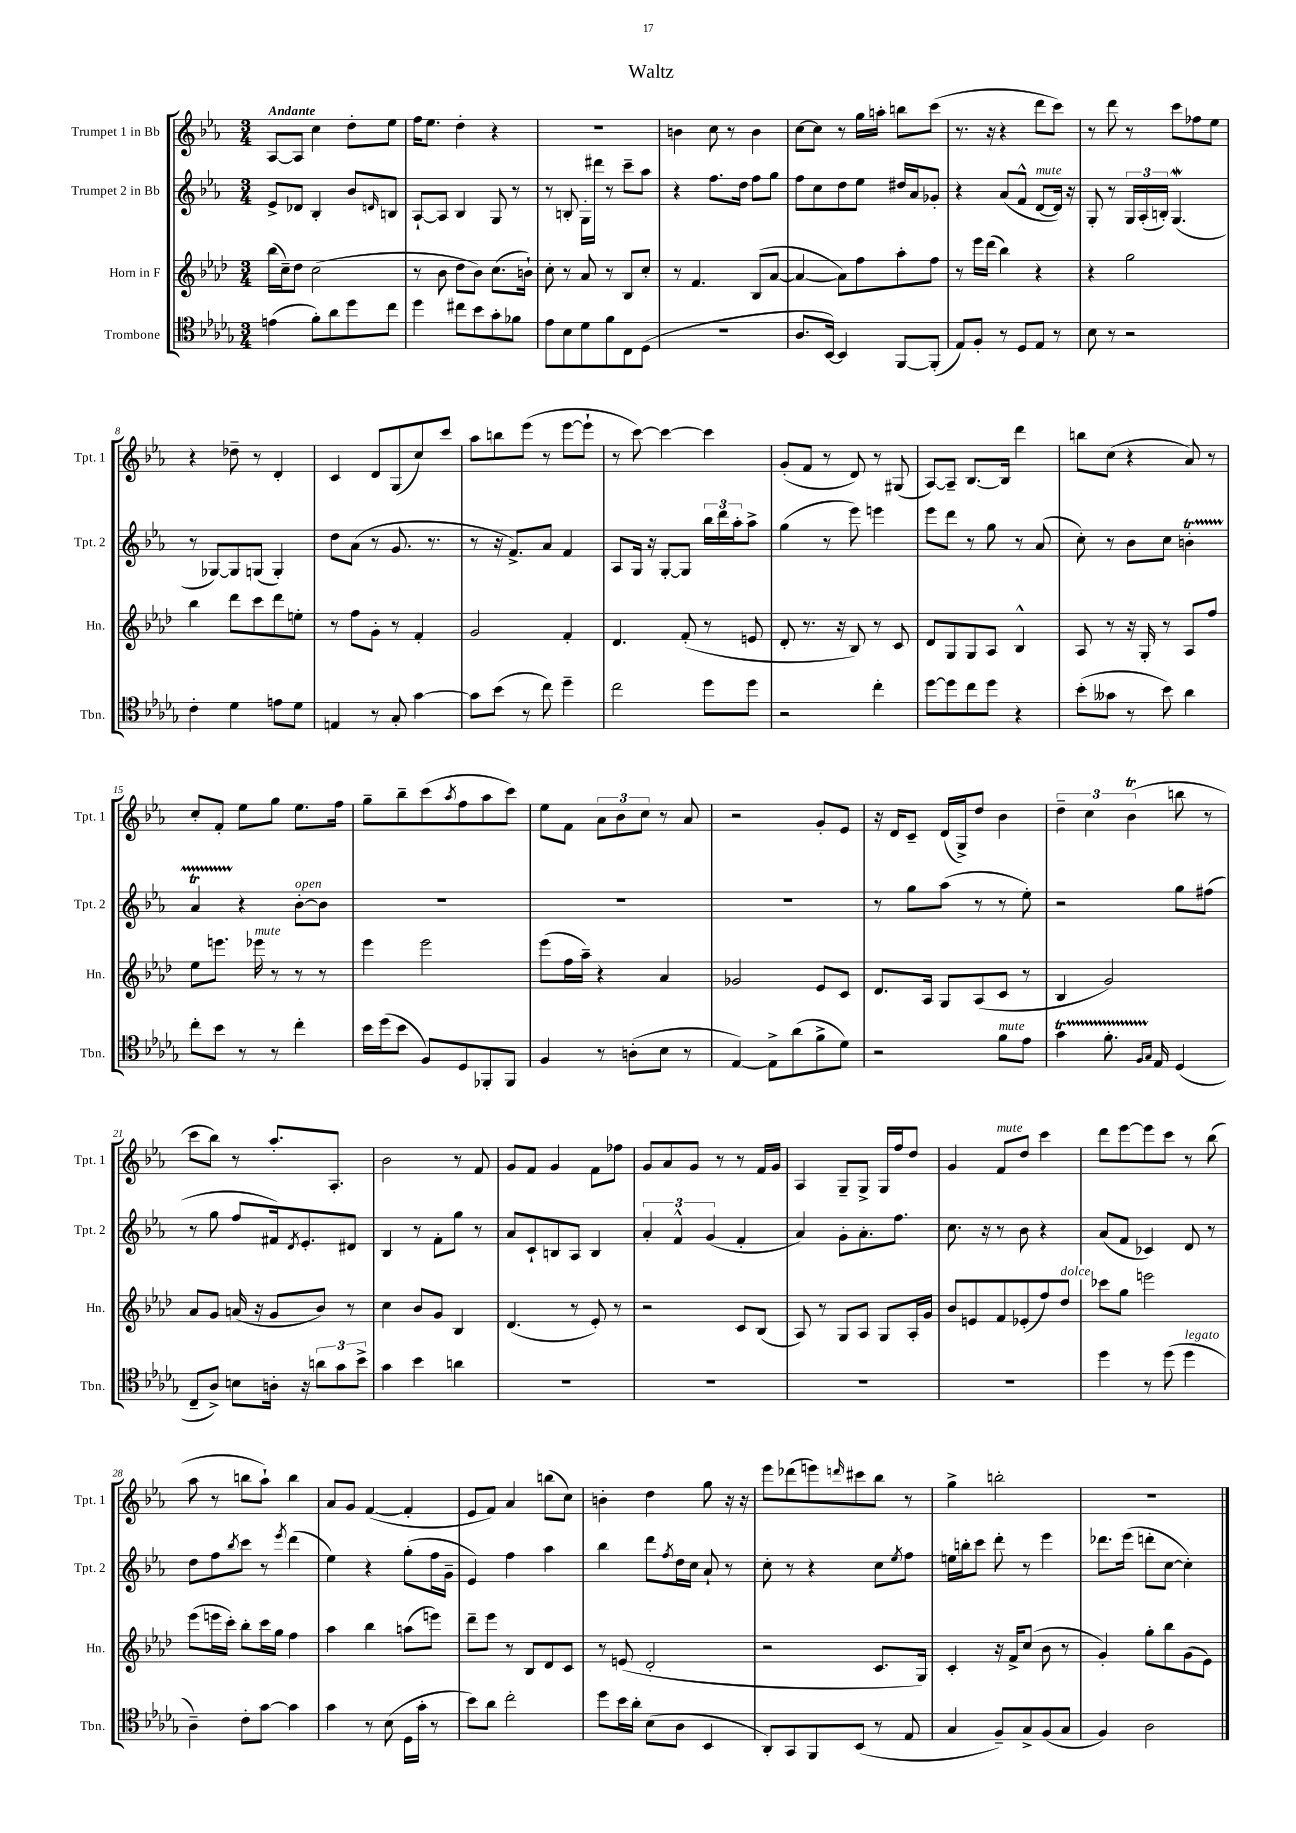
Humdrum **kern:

**kern	**kern	**kern	**kern
*staff4	*staff3	*staff2	*staff1
*clefC4	*clefG2	*clefG2	*clefG2
*k[b-e-a-d-g-]	*k[b-e-a-d-]	*k[b-e-a-]	*k[b-e-a-]
*M3/4	*M3/4	*M3/4	*M3/4
(4e	(16bb-	8e-^	[8A-
.	16cc~)	.	.
.	8dd-	8d-	8A-]
8f')	(2cc	4B-'	4cc
8a-	.	.	.
8dd-	.	8b-	8dd'
.	.	16qqd	.
8cc	.	8B	8ee-
=	=	=	=
4dd-	8r	[8A-`	16ff
.	.	.	8.ee-
.	8b-	8A-]	.
8cc#	8dd-	4B-	4dd'
8b-	8b-)	.	.
8g-'	(8.cc	8G	4r
8f-	.	8r	.
.	16b`)	.	.
=	=	=	=
8e-	8cc'	8r	2.r
8B-	8r	8B'	.
8d-	8a-	16G'	.
.	.	16ddd#	.
8f	8r	8r	.
8C	8B-	8ccc~	.
(8D-	8cc'	8aa-	.
=	=	=	=
2.r	8r	4r	4b
.	4.f	.	.
.	.	8.ff	8cc
.	.	.	8r
.	.	16dd	.
.	(8B-	8ff	4b
.	[8a-	8gg	.
=	=	=	=
8.A-	4a-_	8ff	[8cc
.	.	8cc	8cc]
[16BB-)	.	.	.
4BB-]	8a-])	8dd	8r
.	8ff	8ee-	16gg
.	.	.	16aa'
[8FF	8aa-'	16dd#	8bb
.	.	16a-	.
(8FF']	8ff	8g-'	(8ccc
=	=	=	=
8E-)	8r	4r	8.r
8F'	16eee-	.	.
.	(16ddd-	.	16r
8r	4bb-)	(8a-	4r
8D-	.	8f^^	.
8E-	4r	[8d	8ddd
8r	.	16d])	8ccc)
.	.	16r	.
=	=	=	=
8B-	4r	8G'	8r
8r	.	8r	8ddd
2r	2gg	24G	8r
.	.	(24A-'	.
.	.	24B')	.
.	.	(4.G	8ccc
.	.	.	8ff-
.	.	.	8ee-
=	=	=	=
4c'	4bb-	8r	4r
.	.	[8G-)	.
4d-	8ddd-	8G-]	8dd-~
.	8ccc	(8G	8r
8e	8ddd-	4G')	4d'
8d-	8ee'	.	.
=	=	=	=
4E	8r	8dd	4c
.	8ff	(8a-	.
8r	8g'	8r	8d
8G-'	8r	8.g	(8G
[4g-	4f'	.	8cc)
.	.	8.r	.
.	.	.	8ccc
=	=	=	=
8g-]	2g	8r	8aa-
(8b-	.	16r	8bb
.	.	8.f^)	.
8r	.	.	(8eee-
8cc)	.	8a-	8r
4dd-~	4f'	4f	[8eee-
.	.	.	8eee-`]
=	=	=	=
2cc	4.d-	8A-	8r
.	.	16G	[8ccc)
.	.	16r	.
.	.	[8G'	4ccc_
.	(8f'	8G]	.
8dd-	8r	24bb-	4ccc]
.	.	24ddd	.
.	.	24aa-'	.
8dd-	8e	8aa-^	.
=	=	=	=
2r	8d-'	(4gg	(8g'
.	8.r	.	8f
.	.	8r	8r
.	16r	.	.
.	8B-)	8eee-)	8d)
4cc'	8r	4eee	8r
.	8c	.	(8G#
=	=	=	=
[8dd-	8d-	8eee-	[8A-)
8dd-]	8G	8ddd	8A-~]
8cc	8G	8r	[8.B-
8dd-	8A-	8gg	.
.	.	.	16B-]
4r	4B-^^	8r	4ddd
.	.	(8a-	.
=	=	=	=
(8b-'	8A-	8cc')	8bb
8g--	8r	8r	(8cc
8r	16r	8b-	4r
.	16G'	.	.
8b-)	8r	8cc	.
4a-	8A-	4b'	8a-)
.	8ff	.	8r
=	=	=	=
8cc'	8ee-	4a-	8cc'
8b-	8.eee	.	8f'
8r	.	4r	8ee-
.	16eee-	.	.
8r	8r	.	8gg
4cc'	8r	[8b-'	8.ee-
.	8r	8b-]	.
.	.	.	16ff
=	=	=	=
16b-	4eee-	2.r	8gg~
(16dd-	.	.	.
8b-	.	.	8bb-~
8F)	2eee-	.	(8ccc
.	.	.	8qaa-
8D-	.	.	8ff
8FF-'	.	.	8aa-
8FF-	.	.	8ccc)
=	=	=	=
4F	(8eee-	2.r	8ee-
.	16ff	.	8f
.	16aa-~)	.	.
8r	4r	.	12a-
.	.	.	12b-
(8A'	.	.	.
.	.	.	12cc
8B-	4a-	.	8r
8r	.	.	8a-
=	=	=	=
[4E-)	2g-	2.r	2r
8E-^]	.	.	.
(8a-	.	.	.
8f^	8e-	.	8g'
8d-)	8c	.	8e-
=	=	=	=
2r	8.d-	8r	16r
.	.	.	16d
.	.	8gg	8c~
.	16A-	.	.
.	8G	(8aa-	(16d
.	.	.	16G^)
.	(8A-	8r	8dd
8f	8c	8r	4b-
8e-	8r	8ee-')	.
=	=	=	=
4g-	4B-	2r	6dd~
.	.	.	6cc
8.f'	2g)	.	.
.	.	.	(6b-
16qqF	.	.	.
16qqG-	.	.	.
16E-	.	.	.
(4D-	.	8gg	8bb
.	.	(8ff#	8r
=	=	=	=
8C~	8a-	8r	8ccc
8A-^)	8g	8gg	8bb-)
8B	(16a	8ff	8r
.	16r	.	.
16A'	8g	16f#)	8.aa-'
.	.	8qd	.
16r	.	8.e-'	.
12a	8b-)	.	.
.	.	.	8.A-'
12g-	.	.	.
.	8r	8d#	.
12b-^	.	.	.
=	=	=	=
4g-	4cc	4B-	2b-
4b-	8b-	8r	.
.	8g	8f'	.
4a	4B-	8gg	8r
.	.	8r	8f
=	=	=	=
2.r	(4.d-	8a-	8g
.	.	8c`	8f
.	.	8B	4g
.	8r	8A-	.
.	8e-')	4B	8f
.	8r	.	8ff-
=	=	=	=
2.r	2r	6a-'	8g
.	.	.	8a-
.	.	6f^^	.
.	.	.	8g
.	.	(6g	.
.	.	.	8r
.	8c	4f'	8r
.	(8B-	.	16f
.	.	.	16g
=	=	=	=
2.r	8A-)	4a-)	4A-
.	8r	.	.
.	8G	8g'	8G~
.	8A-	8.a-'	8G^
.	8G	.	16G
.	.	8.ff	16ff
.	16A-'	.	8dd
.	16g	.	.
=	=	=	=
2.r	8b-	8.cc	4g
.	8e	.	.
.	.	16r	.
.	8f	8r	8f
.	(8e-'	8b-	8dd
.	8ff)	4r	4ccc
.	8dd-	.	.
=	=	=	=
4dd-	8ccc-	(8a-	8ddd
.	8gg	8f	[8eee-
8r	2eee	4c-)	8eee-]
(8dd-	.	.	8ccc
4dd-	.	8d	8r
.	.	8r	(8bb-
=	=	=	=
4A-~)	(8eee-	8dd	8aa-
.	16eee	8ff	8r
.	16ccc')	.	.
.	.	8qbb-	.
8c'	8bb-'	8ccc	8bb
[8g-	16ccc	8r	8aa-`)
.	16gg	.	.
.	.	8qeee-	.
4g-]	4ff	(4ddd	4bb
=	=	=	=
4g-	4aa-	4ee-)	8a-
.	.	.	8g
8r	4bb-	4r	([4f
(8B-	.	.	.
16D-	(8aa	(8gg'	4f']
16g-'	.	.	.
8r	8eee)	16ff	.
.	.	16g~	.
=	=	=	=
8b-)	8ddd-~	4e-)	8e-
8a-	8eee-	.	8f)
2cc'	8r	4ff	4a-
.	8B-	.	.
.	8d-	4aa-	(8bb
.	8c	.	8cc)
=	=	=	=
8dd-	8r	4bb-	4b'
16b-	(8e	.	.
16a-'	.	.	.
(8B-	2d-'	8ddd	4dd
.	.	8qff	.
8A-	.	16dd	.
.	.	16cc	.
4BB-	.	8a-`	8gg
.	.	8r	16r
.	.	.	16r
=	=	=	=
8AA-')	2r	8cc'	8eee-
8GG-	.	8r	(8ddd-
8FF	.	4r	8eee)
.	.	.	16qqddd
(8BB-	.	.	8ccc#
8r	8.c	8cc	8bb-
.	.	8qee-	.
8E-	.	8ff	8r
.	16G)	.	.
=	=	=	=
4G-	4c'	16ee	4gg^
.	.	16bb'	.
.	.	8ccc	.
8F~)	16r	8ddd'	2bb'
.	16f^	.	.
8G-^	(8cc	8r	.
(8F	8b-	4eee-	.
8G-	8r	.	.
=	=	=	=
4F)	4g')	8.ddd-	2.r
.	.	(16eee-	.
2A-	8gg'	8ddd'	.
.	8bb-	[8cc	.
.	(8g	4cc'])	.
.	8e-)	.	.
==	==	==	==
*-	*-	*-	*-
